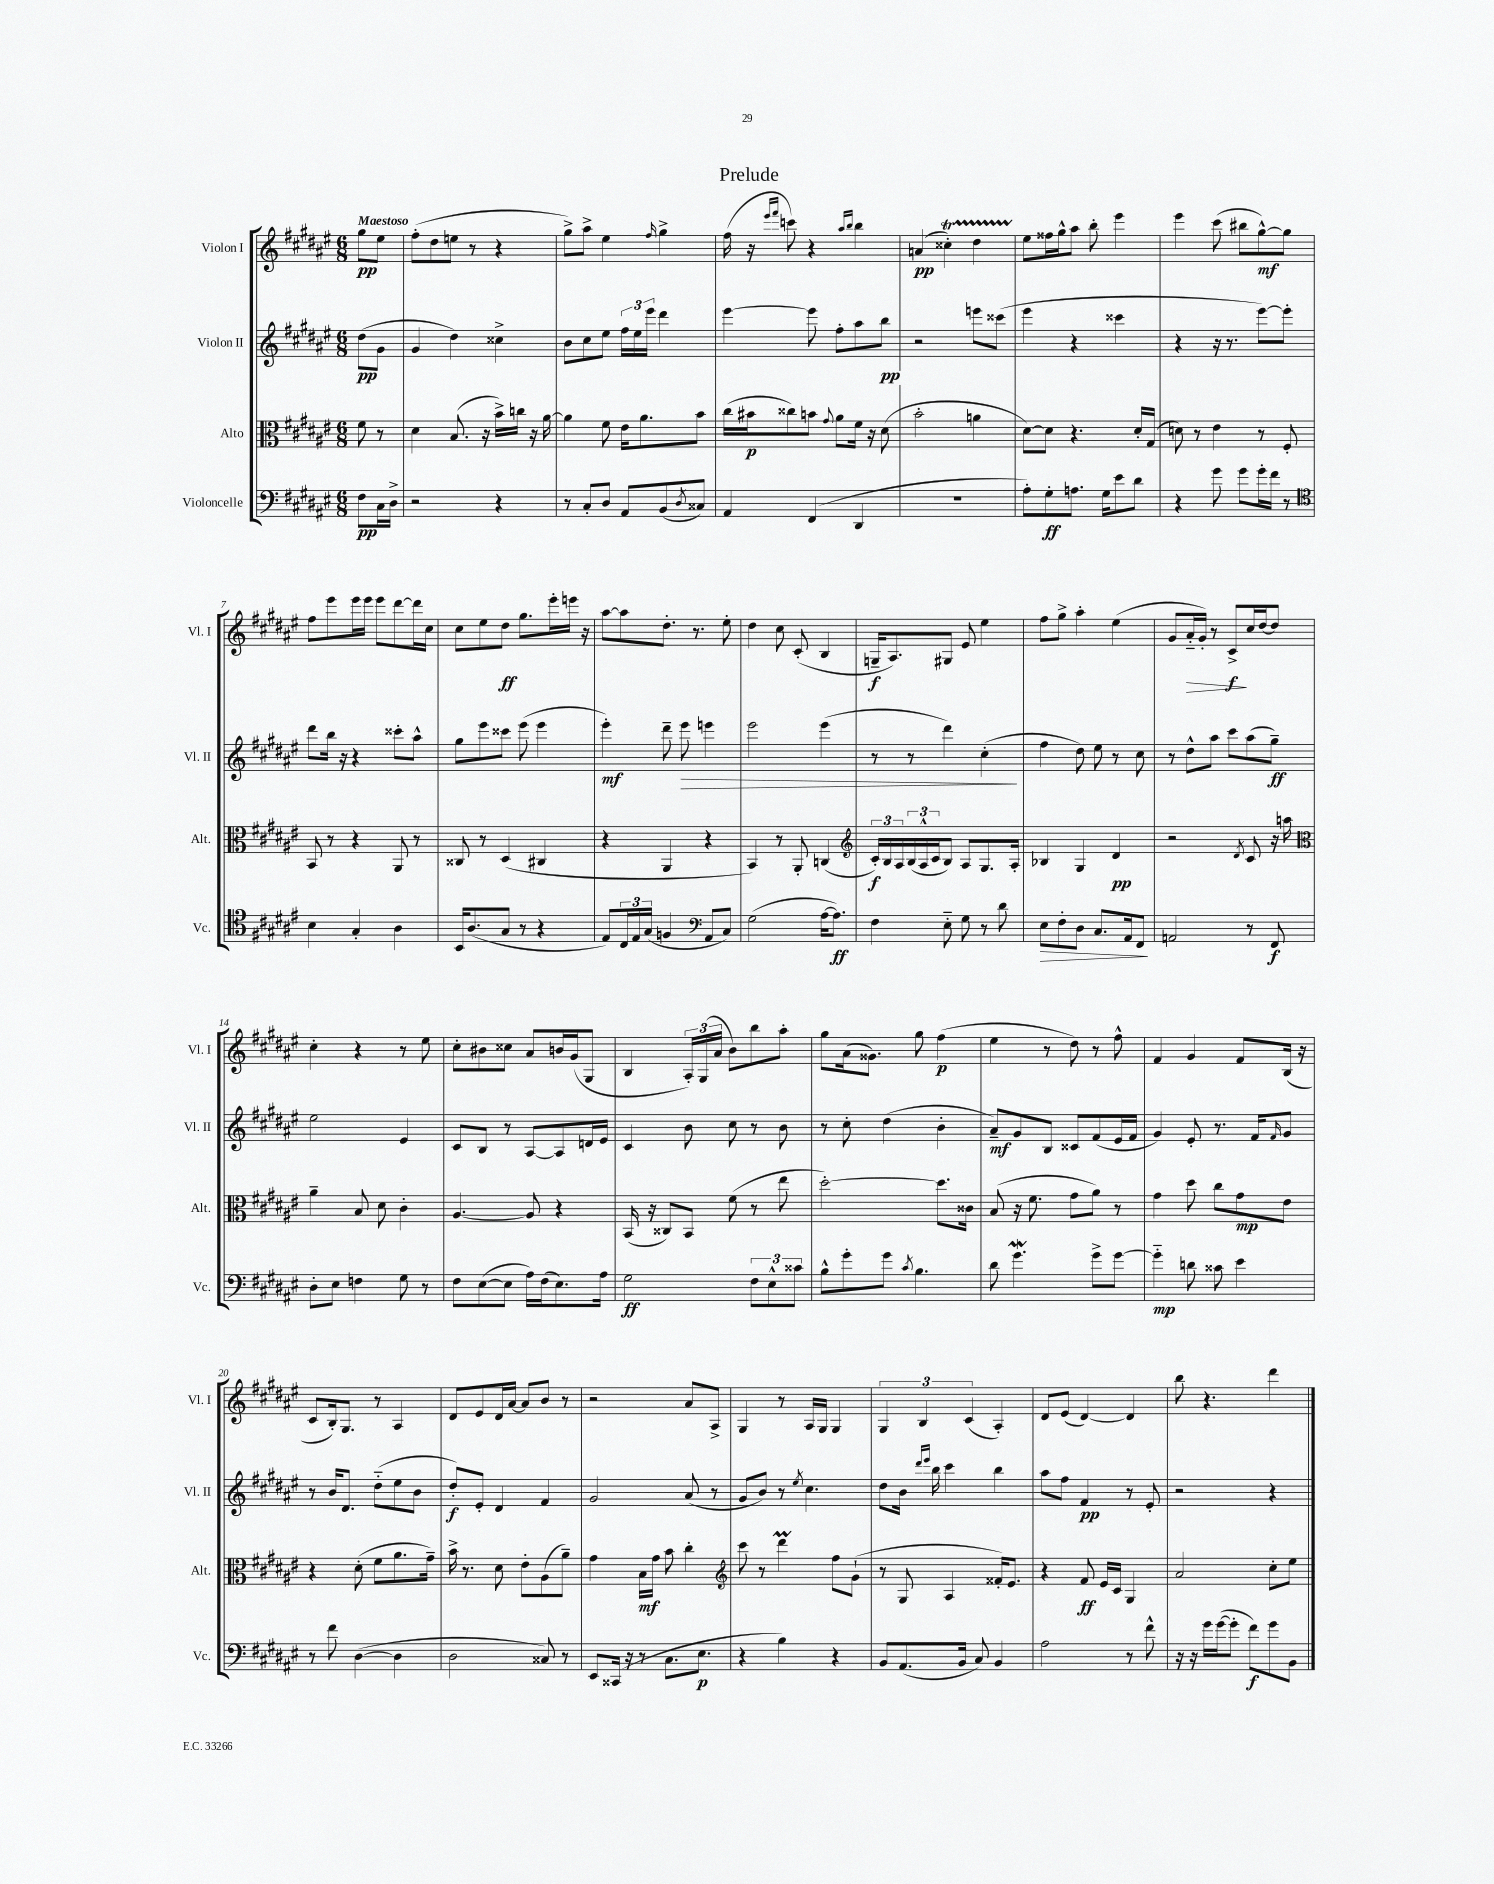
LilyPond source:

\header { title = "Prelude" }
<<
\new StaffGroup <<
\new Staff = "s0" \with { instrumentName = "Violon I" shortInstrumentName = "Vl. I" } {
    \clef treble \key fis \major \numericTimeSignature \time 6/8 \partial 4 \tempo "Maestoso"
    gis''8\pp eis''8 |
    fis''8-.( dis''8 e''8 r8 r4 |
    gis''8->) ais''8-> eis''4 \grace { fis''16 } gis''4-> |
    fis''16( r16 \grace { eis'''16 fis'''16 } c'''8) r4 \grace { ais''16 b''16 } b''4 |
    a'4\pp( cisis''4-.\startTrillSpan) dis''4 |
    eis''8\stopTrillSpan fisis''16 gis''16-^ ais''8 b''8-. eis'''4 |
    eis'''4 cis'''8( bis''8 gis''8~-^\mf) gis''8 |
    fis''8 eis'''8 eis'''16 eis'''16 eis'''8 dis'''8~ dis'''16 cis''16 |
    cis''8 eis''8 dis''8\ff gis''8. eis'''16-. e'''16 r16 |
    ais''8~ ais''8 dis''8.-. r8. eis''8-. |
    dis''4 cis''8 cis'8-.( b4 |
    g16--\f ais8.) gis8 eis'8 eis''4 |
    fis''8 gis''8-> ais''4-. eis''4( |
    gis'8 ais'16-_\> gis'16-.) r8 cis'8->\f\! cis''16 dis''16~ dis''8 |
    cis''4-. r4 r8 eis''8 |
    cis''8-. bis'8 cisis''8 ais'8 b'16 gis'16( gis8 |
    b4 \tuplet 3/2 { ais16-.) gis16( ais'16 } b'8) b''8 ais''8-. |
    gis''8 ais'16( gisis'8.) gis''8 fis''4\p( |
    eis''4 r8 dis''8) r8 fis''8-^ |
    fis'4 gis'4 fis'8 b16( r16 |
    cis'8 b16-.) gis8. r8 ais4 |
    dis'8 eis'8 dis'16 ais'16~ ais'8 b'8 r8 |
    r2 ais'8 ais8-> |
    gis4 r8 ais16 gis16 gis4 |
    \tuplet 3/2 { gis4 b4 cis'4( } ais4-.) |
    dis'8 eis'8( dis'4~) dis'4 |
    b''8 r4. dis'''4 \bar "|." |
}
\new Staff = "s1" \with { instrumentName = "Violon II" shortInstrumentName = "Vl. II" } {
    \clef treble \key fis \major \numericTimeSignature \time 6/8 \partial 4
    dis''8\pp( gis'8 |
    gis'4 dis''4) cisis''4-> |
    b'8 cis''8 eis''8 \tuplet 3/2 { fis''16 eis''16 eis'''16 } dis'''4 |
    eis'''4~ eis'''8 fis''8-. ais''8 b''8\pp |
    r2 e'''8 cisis'''8( |
    eis'''4 r4 cisis'''4 |
    r4 r16 r8. eis'''8~) eis'''8-. |
    dis'''8 b''16 r16 r4 cisis'''8-. ais''8-^ |
    gis''8 eis'''8 cisis'''8 eis'''8( eis'''4 |
    eis'''4-.\mf) dis'''8-- eis'''8\> e'''4 |
    eis'''2 eis'''4( |
    r8 r8 dis'''4) cis''4-.\!( |
    fis''4 dis''8) eis''8 r8 cis''8 |
    r8 dis''8-^ ais''8 cis'''8 ais''8( gis''8--\ff) |
    eis''2 eis'4 |
    cis'8 b8 r8 ais8~ ais8 d'16 eis'16 |
    cis'4 b'8 cis''8 r8 b'8 |
    r8 cis''8-. dis''4( b'4-. |
    ais'8--\mf) gis'8 b8 cisis'8 fis'8( eis'16 fis'16 |
    gis'4) eis'8-. r8. fis'16 \grace { fis'16 } gis'8 |
    r8 b'16 dis'8. dis''8-_( eis''8 b'8 |
    dis''8-.\f) eis'8-. dis'4 fis'4 |
    gis'2 ais'8( r8 |
    gis'8 b'8) r8 \acciaccatura { eis''8 } cis''4. |
    dis''8 b'16 \grace { dis'''16 eis'''16 } b''16 cis'''4 b''4 |
    ais''8 fis''8 fis'4\pp r8 eis'8-. |
    r2 r4 \bar "|." |
}
\new Staff = "s2" \with { instrumentName = "Alto" shortInstrumentName = "Alt." } {
    \clef alto \key fis \major \numericTimeSignature \time 6/8 \partial 4
    fis'8 r8 |
    dis'4 b8.( r16 b'16->) c''16 r16 ais'16~ |
    ais'4 fis'8 eis'16 ais'8. b'8 |
    cis''16( bis'16\p cisis''8) b'8 \appoggiatura { gis'8 } ais'8 fis'16 r16 dis'8( |
    b'2-. a'4 |
    dis'8~) dis'8 r4. dis'16-. gis16( |
    d'8) r8 eis'4 r8 fis8-. |
    b,8 r8 r4 ais,8 r8 |
    cisis8 r8 dis4( cis4 |
    r4 ais,4 r4 |
    b,4) r8 ais,8-. c4( |
    \clef treble \tuplet 3/2 { cis'16-.\f) b16 ais16 } \tuplet 3/2 { b16( ais16-^ cis'16 } b8) ais8 gis8. ais16-. |
    bes4 gis4 dis'4\pp |
    r2 \acciaccatura { dis'8 } cis'8 r16 a''16 |
    \clef alto ais'4-- b8 dis'8 cis'4-. |
    ais4.~ ais8 r4 |
    b,16( r16 cisis8) b,8 fis'8( r8 eis''8 |
    dis''2~-.) dis''8. cisis'16 |
    b8( r16 fis'8. gis'8 ais'8) r8 |
    gis'4 dis''8 cis''8 gis'8\mp eis'8 |
    r4 dis'8-.( fis'8 ais'8. gis'16--) |
    b'16-> r8. dis'8 eis'8-. ais8( ais'8--) |
    gis'4 b16\mf gis'16 b'8 cis''4-. |
    \clef treble cis'''8 r8 dis'''4\prall fis''8 gis'8-!( |
    r8 gis8 ais4 fisis'16-.) eis'8. |
    r4 fis'8\ff eis'16 cis'16 gis4 |
    ais'2 cis''8-. eis''8 \bar "|." |
}
\new Staff = "s3" \with { instrumentName = "Violoncelle" shortInstrumentName = "Vc." } {
    \clef bass \key fis \major \numericTimeSignature \time 6/8 \partial 4
    fis8\pp cis16 dis16-> |
    r2 r4 |
    r8 cis8-. dis8 ais,8 b,8( \acciaccatura { dis8 } cisis8) |
    ais,4 fis,4( dis,4 |
    R2. |
    ais8-.) gis8-.\ff a8. gis16 eis'8 dis'8 |
    r4 gis'8 gis'8 gis'16-. fis'16 r8 |
    \clef tenor b4 gis4-. ais4 |
    b,16 ais8.( gis8 r8 r4 |
    eis8) \tuplet 3/2 { cis16 eis16 gis16( } f4 \clef bass ais,8 cis8) |
    gis2( ais16~ ais8.\ff) |
    fis4 eis8-_ gis8 r8 dis'8 |
    eis8\> fis8-. dis8 cis8. ais,16 fis,8\! |
    a,2 r8 fis,8\f |
    dis8-. eis8 f4 gis8 r8 |
    fis8 eis8~( eis8 ais16) fis16( eis8.) ais16 |
    gis2\ff \tuplet 3/2 { fis8 eis8-^ cisis'8 } |
    b8-^ gis'8-. gis'8 \acciaccatura { cis'8 } b4. |
    dis'8 gis'4.\mordent gis'8-> gis'8~ |
    gis'4-_\mp d'8 cisis'8 eis'4 |
    r8 fis'8 dis4~( dis4 |
    dis2 cisis8) r8 |
    eis,8 cisis,16( r16 r8 cis8. eis8.\p |
    r4 b4) r4 |
    b,8 ais,8.( b,16 cis8) b,4 |
    ais2 r8 fis'8-^ |
    r16 r16 gis'16 gis'16~( gis'8-. fis'8\f) gis'8 b,8 \bar "|." |
}
>>
>>
